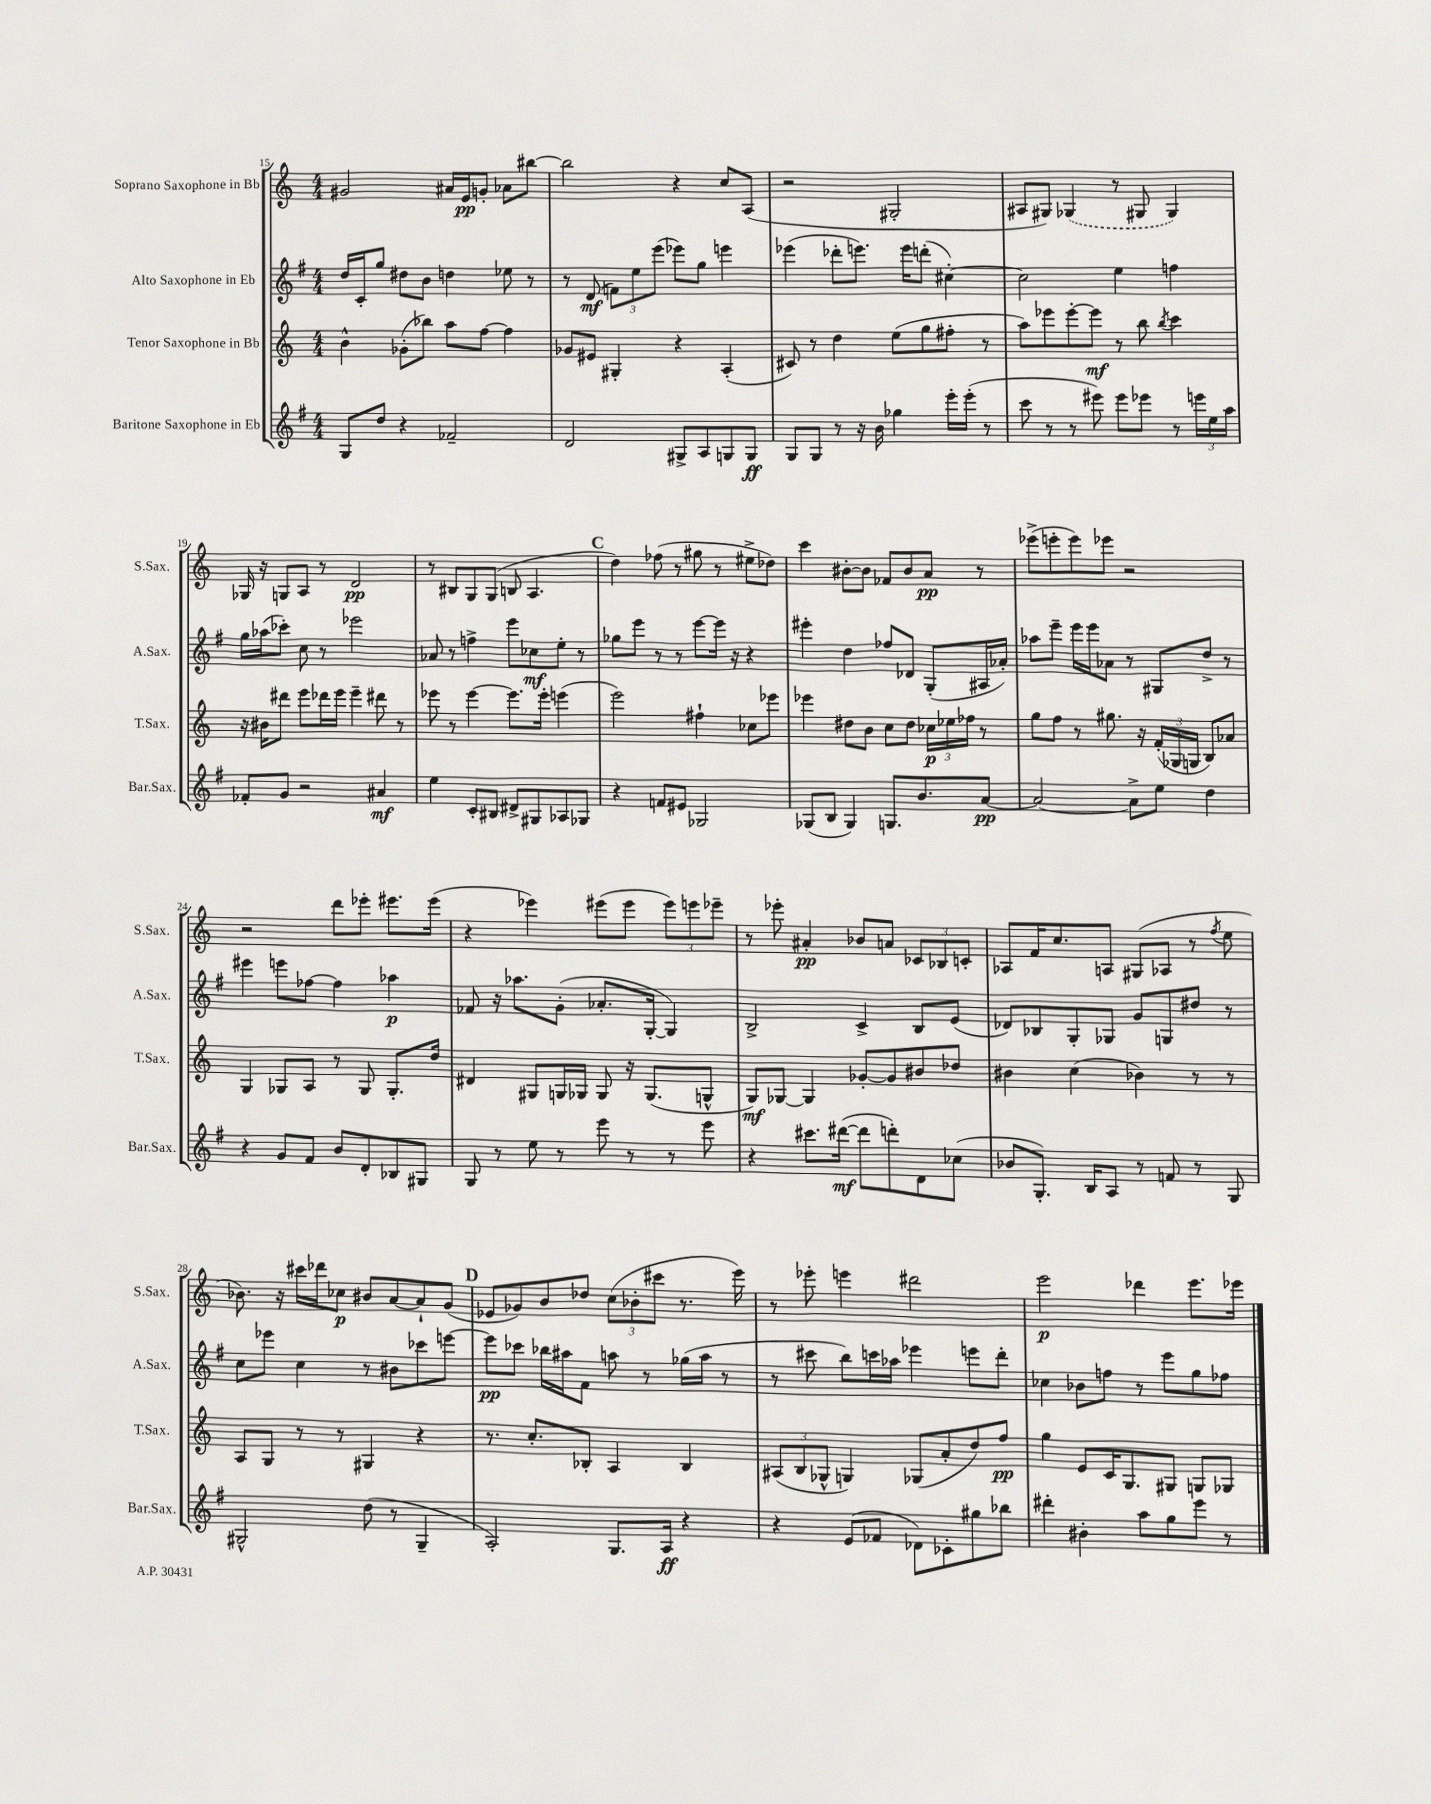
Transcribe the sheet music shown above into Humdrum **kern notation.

**kern	**dynam	**kern	**dynam	**kern	**dynam	**kern	**dynam
*part4	*part4	*part3	*part3	*part2	*part2	*part1	*part1
*staff4	*staff4	*staff3	*staff3	*staff2	*staff2	*staff1	*staff1
*I"Baritone Saxophone in Eb	*	*I"Tenor Saxophone in Bb	*	*I"Alto Saxophone in Eb	*	*I"Soprano Saxophone in Bb	*
*I'Bar.Sax.	*	*I'T.Sax.	*	*I'A.Sax.	*	*I'S.Sax.	*
*clefG2	*	*clefG2	*	*clefG2	*	*clefG2	*
*k[f#]	*	*k[]	*	*k[f#]	*	*k[]	*
*M4/4	*	*M4/4	*	*M4/4	*	*M4/4	*
=15	=15	=15	=15	=15	=15	=15	=15
8G/L	.	4b^^\	.	16dd/LL	.	2g#X/	.
.	.	.	.	16c'/J	.	.	.
8dd/J	.	.	.	8gg/J	.	.	.
4r	.	(8g-X'\L	.	8dd#X\L	.	.	.
.	.	8bb-X\J)	.	8b\J	.	.	.
2f-X~/	.	8aa\L	.	4ddn\	.	16a#X/LL	.
.	.	.	.	.	.	16e/J	pp
.	.	[8ff\J	.	.	.	8gn'/J	.
.	.	4ff\]	.	8ee-X\	.	8a-X\L	.
.	.	.	.	8r	.	[8bb#X\J	.
=16	=16	=16	=16	=16	=16	=16	=16
2d/	.	8g-X/L	.	8r	.	2bb#\]	.
.	.	8e#X/J	.	(8d/	mf	.	.
.	.	4G#X'/	.	12fn\L)	.	.	.
.	.	.	.	12ee\	.	.	.
.	.	.	.	(12eee\J	.	.	.
8G#X^/L	.	4r	.	8eee-X\L)	.	4r	.
8A/	.	.	.	8gg\J	.	.	.
8Gn/	.	(4A'/	.	4eeen\	.	8cc/L	.
8G/J	ff	.	.	.	.	(8A/J	.
=17	=17	=17	=17	=17	=17	=17	=17
8G/L	.	8c#X/)	.	(4eee-X\	.	2r	.
8G/J	.	8r	.	.	.	.	.
8r	.	4dd\	.	8ddd-X'\L	.	.	.
16r	.	.	.	8.eeen\J)	.	.	.
16b\	.	.	.	.	.	.	.
4gg-X\	.	(8ee\L	.	.	.	2G#X'/	.
.	.	.	.	16eee\KL	.	.	.
.	.	8gg\	.	(8dddn'\J	.	.	.
16eee'\LL	.	8ff#X'\J	.	[4cc#X'\)	.	.	.
(16eee'\JJ	.	.	.	.	.	.	.
8r	.	8r	.	.	.	.	.
=18	=18	=18	=18	=18	=18	=18	=18
8ccc\	.	8aa\L)	.	2cc#\]	.	8A#X/L	.
8r	.	8eee-X\	.	.	.	8G#X/J)	.
8r	.	[8eee-'\	.	.	.	(4G-X/	.
8eee#X\)	.	8eee-\J]	mf	.	.	.	.
8eee#\L	.	8r	.	4ee\	.	8r	.
8eee-X\J	.	8bb\	.	.	.	8G#X/	.
.	.	8qbb/	.	.	.	.	.
8r	.	4ccc\	.	4ffn\	.	4G#/)	.
24eeen\LL	.	.	.	.	.	.	.
24ee\	.	.	.	.	.	.	.
24aa\JJ	.	.	.	.	.	.	.
!!LO:LB:g=z
=19	=19	=19	=19	=19	=19	=19	=19
8f-X'/L	.	16r	.	16gg\LL	.	16G-X/	.
.	.	16b#X\KL	.	(16aa-X\J	.	16r	.
8g/J	.	8ddd#X\J	.	8ccc-X'\J)	.	8Gn/L	.
2r	.	8eee\L	.	8cc\	.	8A/J	.
.	.	16ddd-X\L	.	8r	.	8r	.
.	.	16eee\JJ	.	.	.	.	.
.	.	4eee~\	.	2eee-X\	.	2d/	pp
4a#X/	mf	8ddd#X\	.	.	.	.	.
.	.	8r	.	.	.	.	.
=20	=20	=20	=20	=20	=20	=20	=20
4ee\	.	8eee-X\	.	8a-X/	.	8r	.
.	.	8r	.	8r	.	8B#X/L	.
8c'/L	.	[4eee-\	.	4ffn^\	.	8G/	.
8B#X/J	.	.	.	.	.	(8G/J	.
8d#X^/L	.	8.eee-\L]	.	8eee\L	.	8Bn/	.
8G#X/	.	.	.	8cc-X\	mf	4.A/	.
.	.	16eee-'\Jk	.	.	.	.	.
8A-X/	.	(4eeen\	.	8ee'\J	.	.	.
8G-X/J	.	.	.	8r	.	.	.
!!LO:REH:place=s1:t=C
=21	=21	=21	=21	=21	=21	=21	=21
4r	.	2eee\)	.	8gg-X\L	.	4dd\)	.
.	.	.	.	8eee\J	.	.	.
8fn/L	.	.	.	8r	.	(8ff-X\	.
8e#X/J	.	.	.	8r	.	8r	.
2G-X/	.	4ff#X`\	.	[8eee\L	.	8gg#X\	.
.	.	.	.	16eee\Jk]	.	8r	.
.	.	.	.	16r	.	.	.
.	.	8cc-X\L	.	4r	.	8ee#X^\L	.
.	.	8eee-X\J	.	.	.	8dd-X\J)	.
=22	=22	=22	=22	=22	=22	=22	=22
(8G-X/L	.	4eee-X\	.	4eee#X'\	.	4ccc\	.
8B/J	.	.	.	.	.	.	.
4G-/)	.	8dd#X\L	.	4dd\	.	[8b#X'\L	.
.	.	8b\J	.	.	.	8b#\J]	.
8.Gn/L	.	8cc\L	.	8ff-X/L	.	8f-X/L	.
.	.	8dd#\J	.	8d-X/J	.	8b#/	.
8.b/	.	.	.	.	.	.	.
.	.	24cc-X\LL	p	(8G'/L	.	8a/J	pp
.	.	24ee-X\	.	.	.	.	.
.	.	24ff-X\JJ	.	.	.	.	.
[8a/J	pp	8r	.	16A#X/L	.	8r	.
.	.	.	.	16a-X'/JJ)	.	.	.
=23	=23	=23	=23	=23	=23	=23	=23
2a/_	.	8gg\L	.	8aa-X\L	.	(8eee-X^\L	.
.	.	8ff\J	.	8eee~\J	.	8eeen'\	.
.	.	8r	.	16eee\LL	.	8eee\)	.
.	.	.	.	16eee\J	.	.	.
.	.	8.gg#X\	.	8a-X\J	.	8eee-X\J	.
8a^\L]	.	.	.	8r	.	2r	.
.	.	16r	.	.	.	.	.
8ee\J	.	(24f'/LL	.	8G#X/L	.	.	.
.	.	24G-X/	.	.	.	.	.
.	.	24Gn/JJ	.	.	.	.	.
4dd\	.	8B/L)	.	8dd^/J	.	.	.
.	.	8a-X/J	.	8r	.	.	.
!!LO:LB:g=z
=24	=24	=24	=24	=24	=24	=24	=24
4r	.	4G/	.	4eee#X\	.	2r	.
8g/L	.	8G-X/L	.	8eeen\L	.	.	.
8f#/J	.	8A/J	.	[8ff-X\J	.	.	.
8b/L	.	8r	.	4ff-\]	.	8ddd\L	.
8d'/	.	8G-/	.	.	.	8eee-X'\J	.
8B-X/	.	8.G-'/L	.	4aa-X\	p	8.eee#X\L	.
8G#X/J	.	.	.	.	.	.	.
.	.	16dd/Jk	.	.	.	(16eee#\Jk	.
=25	=25	=25	=25	=25	=25	=25	=25
8G/	.	4d#X/	.	8f-X/	.	4r	.
8r	.	.	.	16r	.	.	.
.	.	.	.	8.aa-X\L	.	.	.
8ee\	.	8G#X/L	.	.	.	4eee-X\)	.
8r	.	16Gn/L	.	(8g'\J	.	.	.
.	.	16G-X/JJ	.	.	.	.	.
8eee\	.	8G-/	.	8.a-X'/L	.	(8eee#X\L	.
8r	.	16r	.	.	.	8eee#\J	.
.	.	(8.G-/L	.	[16G'/Jk	.	.	.
8r	.	.	.	4G/])	.	12eee#\L)	.
.	.	.	.	.	.	12eeen\	.
8eee\	.	8Gn^^/J	.	.	.	.	.
.	.	.	.	.	.	12eee-X~\J	.
=26	=26	=26	=26	=26	=26	=26	=26
4r	.	8G/L)	mf	2B^/	.	8r	.
.	.	[8G-X/J	.	.	.	8eee-X'\	.
8.ccc#X\L	.	4G-/]	.	.	.	4a#X'/	pp
([16ddd#X\Jk	mf	.	.	.	.	.	.
8ddd#\L]	.	[8g-X'/L	.	4c^/	.	8b-X/L	.
8dddn'\)	.	8g-/]	.	.	.	8an/J	.
8d\	.	8b#X/	.	8B/L	.	12c-X/L	.
.	.	.	.	.	.	12B-X/	.
(8cc-X\J	.	8dd-X/J	.	(8e/J	.	.	.
.	.	.	.	.	.	12cn'/J	.
=27	=27	=27	=27	=27	=27	=27	=27
8b-X/L	.	4b#X\	.	8d-X/L)	.	8A-X/L	.
8.G'/J)	.	.	.	8B-X/	.	16f/K	.
.	.	.	.	.	.	8.cc/	.
.	.	(4cc\	.	8G'/	.	.	.
16B/KL	.	.	.	.	.	.	.
8A/J	.	.	.	8G-X/J	.	8An/J	.
8r	.	4b-X\)	.	8g/L	.	(8G#X/L	.
8fn/	.	.	.	8Gn/	.	8A-X/J	.
8r	.	8r	.	8dd#X/J	.	8r	.
.	.	.	.	.	.	8qff/	.
8G/	.	8r	.	8r	.	8ee\	.
!!LO:LB:g=z
=28	=28	=28	=28	=28	=28	=28	=28
2G#X^^/	.	8A/L	.	8cc\L	.	8.b-X\)	.
.	.	8G/J	.	8eee-X\J	.	.	.
.	.	.	.	.	.	16r	.
.	.	8r	.	4cc\	.	16ccc#X\LL	.
.	.	.	.	.	.	16ddd-X\J	.
.	.	8r	.	.	.	8cc-X\J	p
(8dd\	.	4G#X/	.	8r	.	8b#X/L	.
8r	.	.	.	8b#X\L	.	[8a/	.
4G#~/	.	4r	.	8ccc-X\	.	8a`/]	.
.	.	.	.	[8eeen\J	.	(8g/J	.
!!LO:REH:place=s1:t=D
=29	=29	=29	=29	=29	=29	=29	=29
2A'/)	.	8.r	.	8eee\L]	pp	8e-X/L	.
.	.	.	.	8ccc-X\J	.	8g-X/)	.
.	.	8.cc'/L	.	.	.	.	.
.	.	.	.	16bb-X\LL	.	8b/	.
.	.	.	.	16aa#X\J	.	.	.
.	.	8B-X'/J	.	8f#\J	.	8dd-X/J	.
8.G/L	.	4A/	.	8aan\	.	(12cc\L	.
.	.	.	.	.	.	12b-X'\	.
.	.	.	.	8r	.	.	.
.	.	.	.	.	.	12ccc#X\J	.
16A/Jk	ff	.	.	.	.	.	.
4r	.	4B-/	.	(16gg-X\LL	.	8.r	.
.	.	.	.	16aa\JJ	.	.	.
.	.	.	.	8r	.	.	.
.	.	.	.	.	.	16eee\)	.
=30	=30	=30	=30	=30	=30	=30	=30
4r	.	(12A#X/L	.	8r	.	8r	.
.	.	12B/	.	.	.	.	.
.	.	.	.	8ccc#X\	.	8eee-X'\	.
.	.	12G-X^^/J	.	.	.	.	.
(8e/L	.	4Gn/)	.	8bb\L)	.	4eeen\	.
8f-X/J	.	.	.	16cccn\L	.	.	.
.	.	.	.	16aa-X\JJ	.	.	.
8d-X\L)	.	(8G-X/L	.	4eee-X\	.	2ddd#X\	.
8c-X'\	.	8a'/	.	.	.	.	.
8gg#X\	.	8dd/)	.	8eeen\L	.	.	.
8bb-X\J	.	8ff/J	pp	8ddd'\J	.	.	.
=31	=31	=31	=31	=31	=31	=31	=31
4ddd#X'\	.	4gg\	.	4cc-X\	.	2eee\	p
4b#X'\	.	8e/L	.	8b-X\L	.	.	.
.	.	16c/K	.	8ffn\J	.	.	.
.	.	8.G/	.	.	.	.	.
8aa\L	.	.	.	8r	.	4ddd-X\	.
8gg\	.	8G#X/J	.	8eee\L	.	.	.
8eee\J	.	8Gn/L	.	8gg\	.	8.eee\L	.
8r	.	8G-X/J	.	8ff-X\J	.	.	.
.	.	.	.	.	.	16eee-X\Jk	.
==	==	==	==	==	==	==	==
*-	*-	*-	*-	*-	*-	*-	*-
